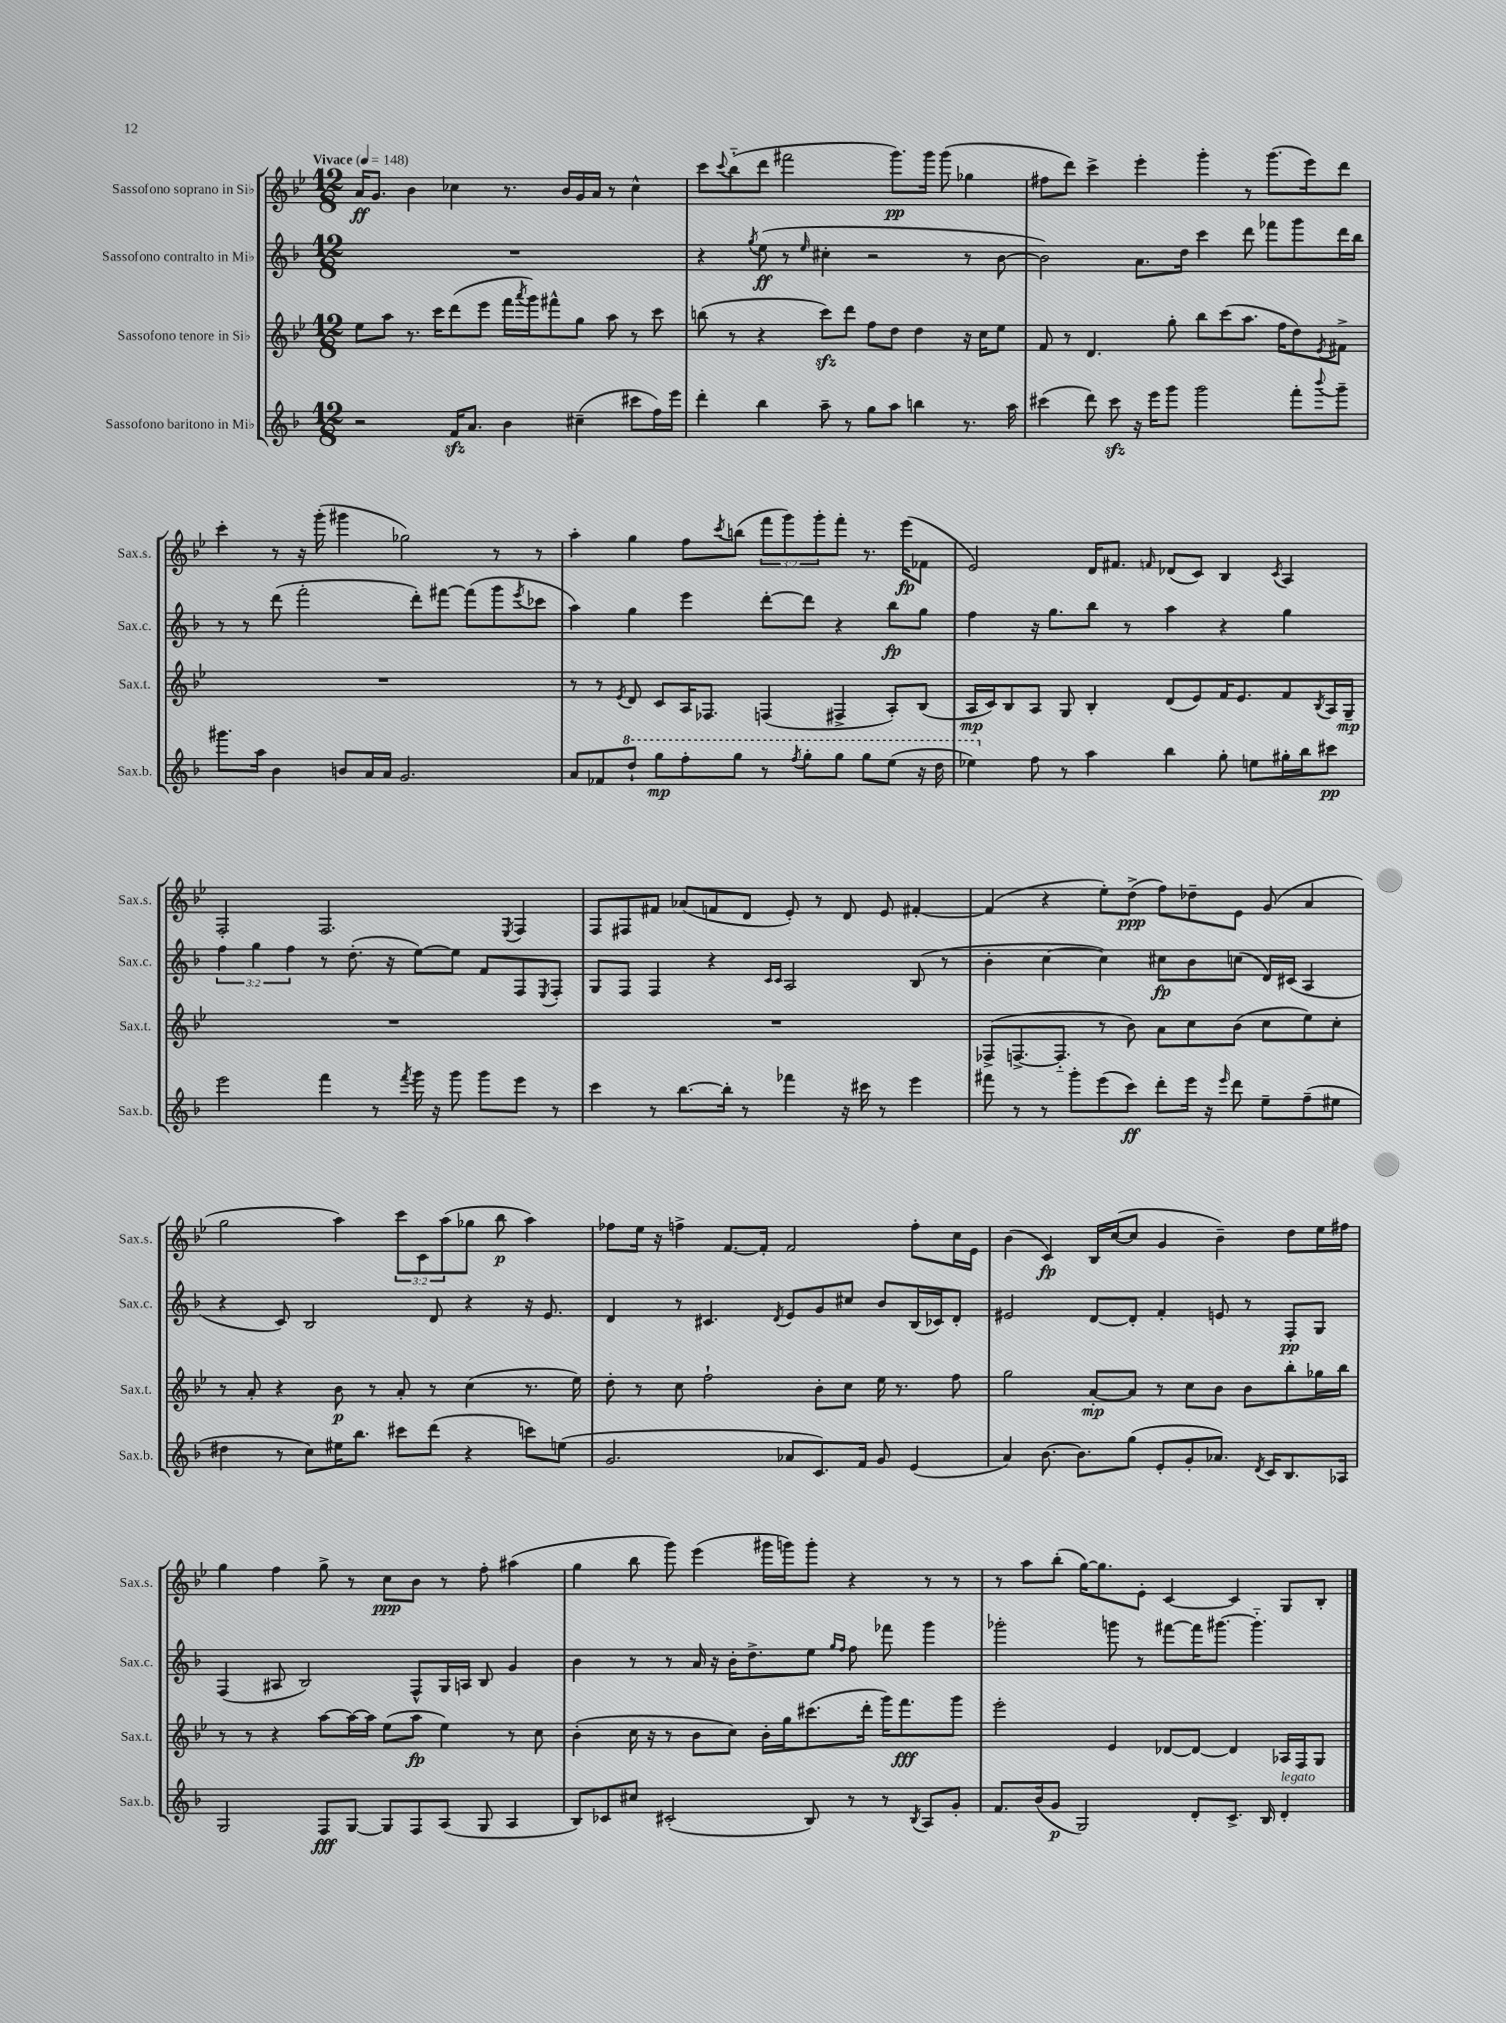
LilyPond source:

<<
\new StaffGroup <<
\new Staff = "s0" \with { instrumentName = "Sassofono soprano in Sib" shortInstrumentName = "Sax.s." } {
    \clef treble \key bes \major \numericTimeSignature \time 12/8 \override Staff.TupletNumber.text = #tuplet-number::calc-fraction-text \tempo "Vivace" 4 = 148
    a'16\ff g'8. bes'4 ces''4 r8. bes'16 g'16 a'16 r8 ces''4-^ |
    c'''8 \appoggiatura { c'''8 } bes''8-_( d'''8 fis'''2 g'''8.\pp) g'''16 g'''8( ges''4 |
    fis''8 d'''8) c'''4-> ees'''4-. g'''4-. r8 g'''8.( ees'''16) d'''8 |
    c'''4-. r8 r16 g'''16-.( gis'''4 ges''2) r8 r8 |
    a''4-. g''4 f''8 \acciaccatura { c'''8 } b''8( \tuplet 3/2 { f'''8 g'''8) g'''8-. } f'''8-. r8. ees'''16\fp( fes'8 |
    ees'2) d'16 fis'8. \grace { f'16 } des'8( c'8) bes4 \acciaccatura { c'8 } a4 |
    f2-. f2. \acciaccatura { ees8 } f4 |
    f8 fis8 fis'8 aes'8( f'8 d'8 ees'8-.) r8 d'8 ees'8 fis'4~-. |
    fis'4( r4 ees''8-.) d''8->\ppp( f''8) des''8-- ees'8 g'8( a'4 |
    g''2 a''4) \tuplet 3/2 { c'''8 c'8 a''8( } ges''8 bes''8\p a''4) |
    fes''8 ees''16 r16 f''4-> f'8.~ f'16-. f'2 f''8-. c''16 ees'16 |
    bes'4( c'4\fp) bes16 c''16~( c''8 g'4 bes'4--) d''8 ees''16 fis''16 |
    g''4 f''4 g''8-> r8 c''8\ppp bes'8 r8 f''8-. ais''4( |
    g''4 bes''8 g'''8) ees'''4( gis'''16 g'''16) g'''8-. r4 r8 r8 |
    r8 a''8 bes''8-.( g''16~) g''8. ees'8-. c'4~ c'4 g8 bes8-. \bar "|." |
}
\new Staff = "s1" \with { instrumentName = "Sassofono contralto in Mib" shortInstrumentName = "Sax.c." } {
    \clef treble \key f \major \numericTimeSignature \time 12/8 \override Staff.TupletNumber.text = #tuplet-number::calc-fraction-text
    R1. |
    r4 \acciaccatura { g''8 } e''8\ff( r8 \grace { e''16 } cis''4-. r2 r8 bes'8~ |
    bes'2) a'8. d''16 c'''4 d'''8 fes'''8 g'''8 d'''16 bes''16 |
    r8 r8 d'''8( f'''2-. d'''8-.) fis'''8~ fis'''8( g'''8 \acciaccatura { e'''8 } ces'''8 |
    a''4) g''4 e'''4 d'''8~-. d'''8 r4 bes''8\fp g''8 |
    f''4 r16 g''8. bes''8 r8 a''4 r4 g''4 |
    \tuplet 3/2 { f''4 g''4 f''4 } r8 d''8.-.( r16 e''8~) e''8 f'8 f8 \acciaccatura { e8 } f8-. |
    g8 f8 f4 r4 \grace { c'16 c'16 } a2 bes8( r8 |
    bes'4-. c''4~ c''4) cis''8\fp bes'8 c''8( d'16) cis'16( a4 |
    r4 c'8) bes2 d'8 r4 r16 e'8. |
    d'4 r8 cis'4. \acciaccatura { d'8 } e'8 g'8 cis''8 bes'8 bes16( ces'16) d'8-. |
    eis'2 d'8~ d'8-. f'4-. e'8 r8 f8-.\pp g8 |
    f4( ais8 bes2) f8-^ g16 a16 bes8 g'4 |
    bes'4 r8 r8 a'16 r16 bes'16-. d''8.-> e''8 \grace { g''16 f''16 } f''8 fes'''8 g'''4 |
    ges'''2-. g'''8 r8 fis'''8~ fis'''16 gis'''8.~ gis'''4.-_ \bar "|." |
}
\new Staff = "s2" \with { instrumentName = "Sassofono tenore in Sib" shortInstrumentName = "Sax.t." } {
    \clef treble \key bes \major \numericTimeSignature \time 12/8
    ees''8 a''8 r8. c'''16 d'''8( ees'''8 f'''16 \acciaccatura { a'''8 } g'''16) fis'''8-^ g''8 a''8 r8 c'''8 |
    b''8( r8 r4 c'''8\sfz) d'''8 f''8 d''8 d''4 r16 c''16 ees''8 |
    f'8 r8 d'4. g''8-. bes''8 c'''8( a''8. f''16 d''8) \acciaccatura { ees'8 } fis'8-> |
    R1. |
    r8 r8 \acciaccatura { ees'8 } d'8 c'8 a16 fes8. f4( fis4-> a8-.) bes8( |
    a16\mp c'16) bes8 a8 g8 bes4-. d'8( ees'8) f'16 ees'8. f'8 \acciaccatura { bes8 } a16 g16--\mp |
    R1. |
    R1. |
    fes8->( f8.~-> f8.-_ r8 bes'8) a'8 c''8 bes'8( c''8 ees''8) c''8-. |
    r8 a'8-. r4 bes'8\p r8 a'8-. r8 c''4( r8. ees''16) |
    d''8-. r8 c''8 f''2-! bes'8-. c''8 ees''16 r8. f''8 |
    g''2 a'8~-.\mp a'8 r8 c''8 bes'8 bes'8 bes''8-. ges''16 bes''16 |
    r8 r8 r4 a''8~ a''16~ a''16 ees''8( a''8\fp ees''4) r8 c''8 |
    bes'4-.( c''16 r16 r8 bes'8 c''8) bes'16-. g''16 cis'''8.( d'''16-. g'''16) f'''8.\fff g'''8 |
    ees'''2-. ees'4 des'8~ des'8~ des'4 aes16 f16 g8 \bar "|." |
}
\new Staff = "s3" \with { instrumentName = "Sassofono baritono in Mib" shortInstrumentName = "Sax.b." } {
    \clef treble \key f \major \numericTimeSignature \time 12/8
    r2 f'16\sfz a'8. bes'4 cis''4--( cis'''8 f''16) e'''16 |
    d'''4-. bes''4 a''8-- r8 g''8 a''8 b''4 r8. a''16 |
    cis'''4( d'''8) cis'''8\sfz r16 e'''16 g'''8 g'''2 f'''8-. \appoggiatura { bes'''8 } g'''8-- |
    gis'''8. a''16 bes'4 b'8 a'16 a'16 g'2. |
    a'8 fes'8 \ottava #1 d'''8-! g'''8\mp f'''8-. g'''8 r8 \acciaccatura { f'''8 } g'''8-. g'''8 g'''8 e'''8( r16 d'''16 |
    ees'''4) \ottava #0 f''8 r8 a''4 bes''4 g''8-. e''!8 gis''16-. bes''16 cis'''8\pp |
    e'''2 f'''4 r8 \acciaccatura { f'''8 } g'''16 r16 g'''8 g'''8 e'''8 r8 |
    c'''4 r8 bes''8.~ bes''16-. r8 fes'''4 r16 cis'''16 r8 e'''4 |
    fis'''8 r8 r8 g'''8-. e'''8( c'''8\ff) d'''8-. e'''16 r16 \grace { e'''16 } d'''8 e''8-- f''8--( eis''8 |
    dis''4 r8 c''8) eis''16 bes''8. cis'''8 d'''8( r4 c'''8) e''8( |
    g'2. aes'8 c'8.) f'16 g'8 e'4( |
    a'4) bes'8.~ bes'8. g''8( e'8-. g'8-. aes'8.) \acciaccatura { d'8 } c'16 bes8. aes16 |
    g2 f8\fff g8~ g8 f8 a8( g8 a4 |
    bes8) ces'8 cis''8 cis'2-.( bes8) r8 r8 \acciaccatura { bes8 } a8 g'8-. |
    f'8. bes'16( g'8\p g2) d'8-. c'8.-> bes16 d'4-.^\markup { \italic "legato" } \bar "|." |
}
>>
>>
\layout { \context { \Score \remove "Bar_number_engraver" } }
